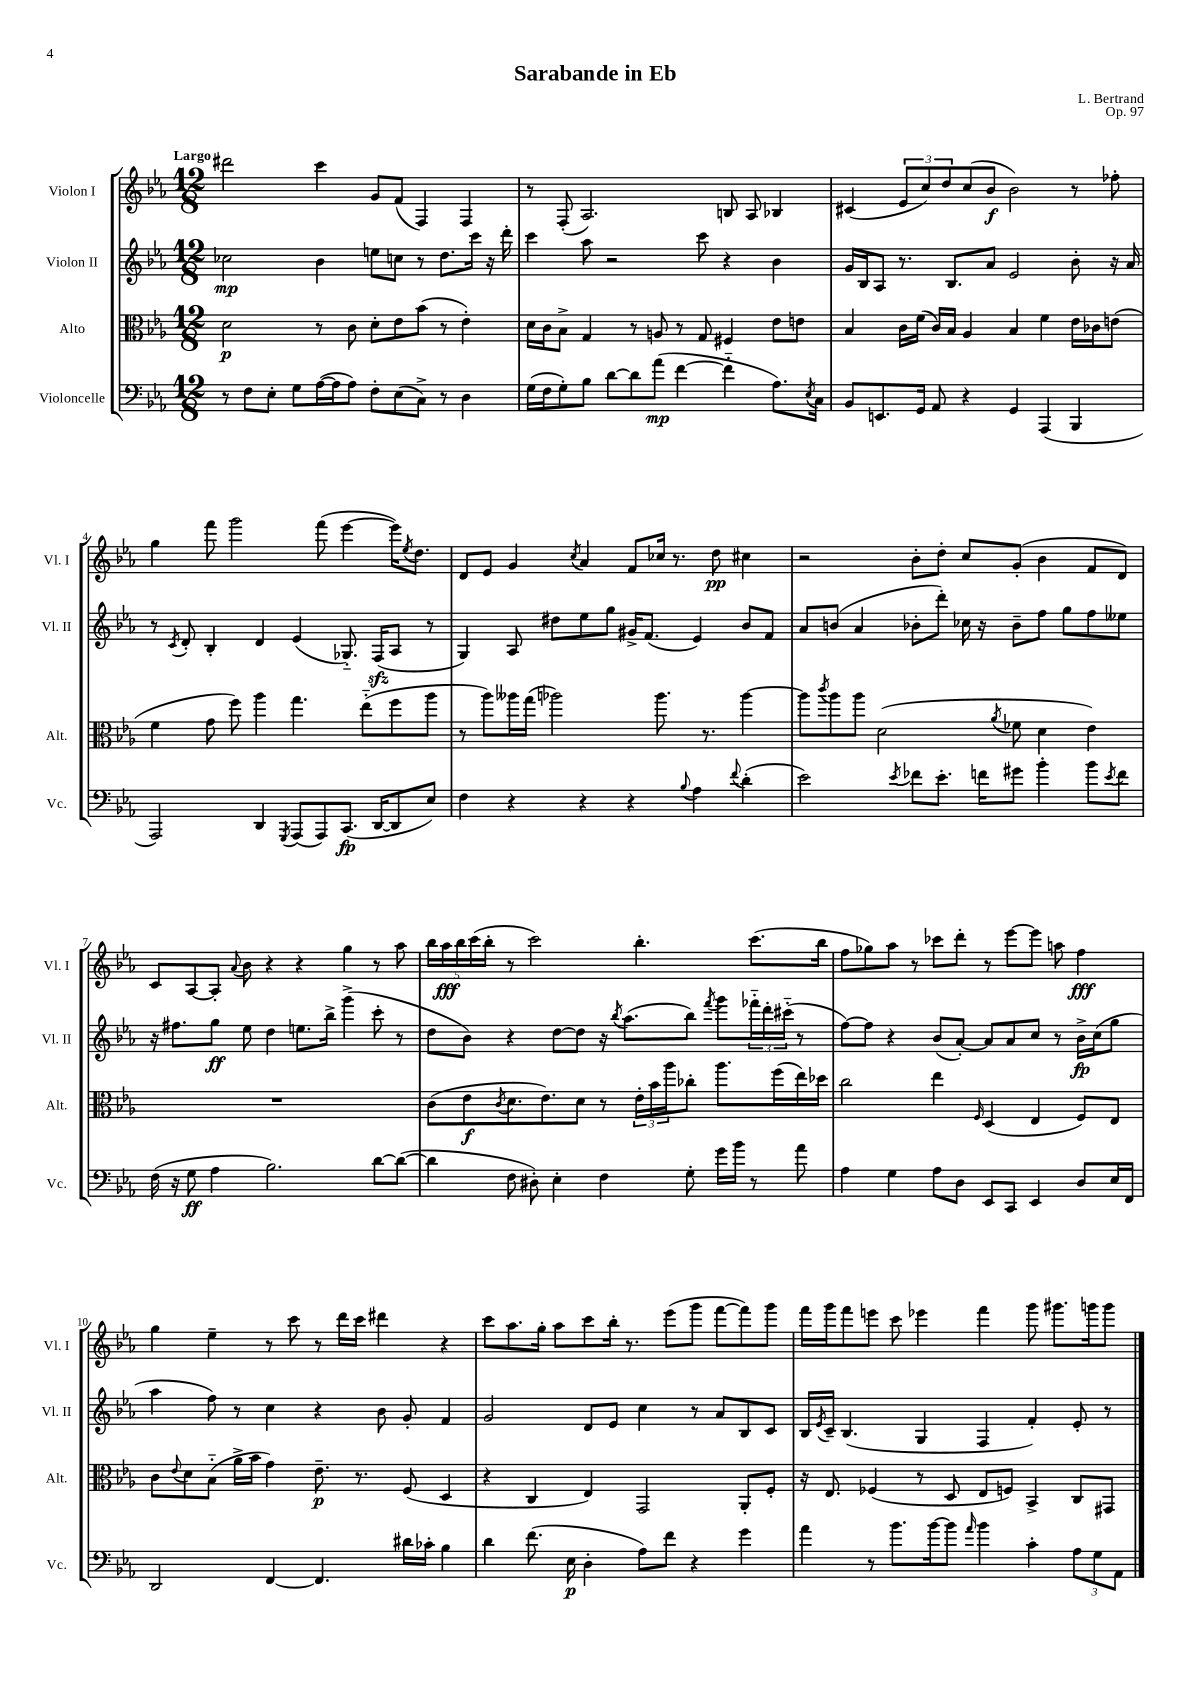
\header { title = "Sarabande in Eb" composer = "L. Bertrand" opus = "Op. 97" }
<<
\new StaffGroup <<
\new Staff = "s0" \with { instrumentName = "Violon I" shortInstrumentName = "Vl. I" } {
    \clef treble \key ees \major \numericTimeSignature \time 12/8 \tempo "Largo"
    dis'''2 c'''4 g'8 f'8( f4) f4 |
    r8 f8-.( aes2.) b8 aes8 bes4 |
    cis'4( \tuplet 3/2 { ees'8 c''8) d''8 } c''8( bes'8\f bes'2) r8 fes''8-. |
    g''4 f'''8 g'''2 f'''8( ees'''4~ ees'''16) \acciaccatura { ees''8 } d''8. |
    d'8 ees'8 g'4 \acciaccatura { c''8 } aes'4 f'8 ces''16 r8. d''8\pp cis''4 |
    r2 bes'8-. d''8-. c''8 g'8-.( bes'4 f'8 d'8) |
    c'8 aes8~ aes8-. \appoggiatura { aes'8 } bes'8 r4 r4 g''4 r8 aes''8 |
    \tuplet 5/4 { bes''16 aes''16\fff bes''16 c'''16( bes''16-. } r8 c'''2) bes''4.-. c'''8.( bes''16 |
    f''8 ges''8) aes''8 r8 ces'''8 d'''8-. r8 ees'''8~ ees'''8 a''8 f''4\fff |
    g''4 ees''4-- r8 c'''8 r8 d'''16 c'''16 dis'''4 r4 |
    c'''8 aes''8. g''16-. aes''8 c'''8 bes''16-. r8. ees'''8( g'''8 f'''8~ f'''8) g'''8 |
    f'''16 g'''16 f'''8 e'''8 c'''8 ees'''4 f'''4 g'''8 gis'''8. g'''16 g'''8 \bar "|." |
}
\new Staff = "s1" \with { instrumentName = "Violon II" shortInstrumentName = "Vl. II" } {
    \clef treble \key ees \major \numericTimeSignature \time 12/8
    ces''2\mp bes'4 e''8 c''8 r8 d''8. c'''16 r16 d'''16-. |
    c'''4 aes''8 r2 c'''8 r4 bes'4 |
    g'16 bes16 aes8 r8. bes8. aes'8 ees'2 bes'8-. r16 aes'16 |
    r8 \acciaccatura { c'8 } d'8-. bes4-. d'4 ees'4( ges8.-_) f16\sfz( aes8 r8 |
    g4) aes8 dis''8 ees''8 g''8 gis'16-> f'8.( ees'4) bes'8 f'8 |
    aes'8 b'8( aes'4 bes'8-. d'''8-.) ces''16 r16 bes'8-- f''8 g''8 f''8 eeses''8 |
    r16 fis''8. g''8\ff ees''8 d''4 e''8. bes''16-> g'''4->( c'''8-. r8 |
    d''8 bes'8) r4 d''8~ d''8 r16 \acciaccatura { bes''8 } aes''8.( bes''8) \acciaccatura { f'''8 } g'''8 \tuplet 3/2 { fes'''16-_ d'''16-. cis'''16-_( } r8 |
    f''8~) f''8 r4 bes'8( aes'8~-.) aes'8 aes'8 c''8 r8 bes'16->\fp c''16( g''8 |
    aes''4 f''8) r8 c''4 r4 bes'8 g'8-. f'4 |
    g'2 d'8 ees'8 c''4 r8 aes'8 bes8 c'8 |
    bes16 \acciaccatura { ees'8 } c'16-- bes4.( g4 f4 f'4-.) ees'8-. r8 \bar "|." |
}
\new Staff = "s2" \with { instrumentName = "Alto" shortInstrumentName = "Alt." } {
    \clef alto \key ees \major \numericTimeSignature \time 12/8
    d'2\p r8 c'8 d'8-. ees'8 bes'8( r8 ees'4-.) |
    d'16 c'16 bes8-> g4 r8 a8 r8 g8 fis4 ees'8 e'8 |
    bes4 c'16 f'16( c'16) bes16 aes4 bes4 f'4 ees'16 ces'16 e'8( |
    f'4 g'8 f''8) aes''4 g''4. ees''8-_( f''8 aes''8 |
    r8 aes''8) aeses''16 g''16( aes''2) aes''8. r8. aes''4~ |
    aes''8 \acciaccatura { c'''8 } aes''8 aes''8 d'2( \acciaccatura { aes'8 } fes'8 d'4 ees'4) |
    R1. |
    c'8( ees'8\f \acciaccatura { c'8 } d'8. ees'8.) d'8 r8 \tuplet 3/2 { ees'16-. bes'16 aes''16 } ces''8-. aes''8. f''16( ees''16) des''16 |
    c''2 ees''4 \grace { f16 } d4( ees4 f8) ees8 |
    c'8 \appoggiatura { ees'8 } d'8 bes8-_( aes'16-> bes'16 g'4) ees'8.--\p r8. f8( d4 |
    r4 c4 ees4) g,2 aes,8-. f8-. |
    r16 ees8. fes4( r8 d8 ees8 f8) bes,4-> c8 gis,8 \bar "|." |
}
\new Staff = "s3" \with { instrumentName = "Violoncelle" shortInstrumentName = "Vc." } {
    \clef bass \key ees \major \numericTimeSignature \time 12/8
    r8 f8 ees8-. g8 aes16~( aes16 aes8) f8-. ees8( c8->) r8 d4 |
    g16( f16 g8-.) bes8 d'8~ d'8 aes'8\mp( f'4~ f'4-_ aes8.) \acciaccatura { ees8 } c16 |
    bes,8 e,8. g,16 aes,8 r4 g,4 aes,,4( bes,,4 |
    aes,,2) d,4 \acciaccatura { g,,8 } aes,,8( aes,,8) c,8.\fp( d,16~ d,8 ees8) |
    f4 r4 r4 r4 \appoggiatura { bes8 } aes4 \appoggiatura { f'8 } d'4-.( |
    ees'2) \acciaccatura { ees'8 } fes'8 ees'8.-. f'16 gis'8 bes'4-. bes'8 \acciaccatura { ees'8 } f'8 |
    f16( r16 g8\ff aes4 bes2.) d'8~ d'8~( |
    d'4 f8 dis8-.) ees4-. f4 g8-. g'16 bes'16 r8 aes'8 |
    aes4 g4 aes8 d8 ees,8 c,8 ees,4 d8 ees16 f,16 |
    d,2 f,4~ f,4. dis'16 ces'16-. bes4 |
    d'4 f'8.( ees16\p d4-. aes8) f'8 r4 g'4 |
    aes'4 r8 bes'8. bes'16~ bes'8 \grace { aes'16 } bes'4 c'4-. \tuplet 3/2 { aes8 g8 aes,8 } \bar "|." |
}
>>
>>
